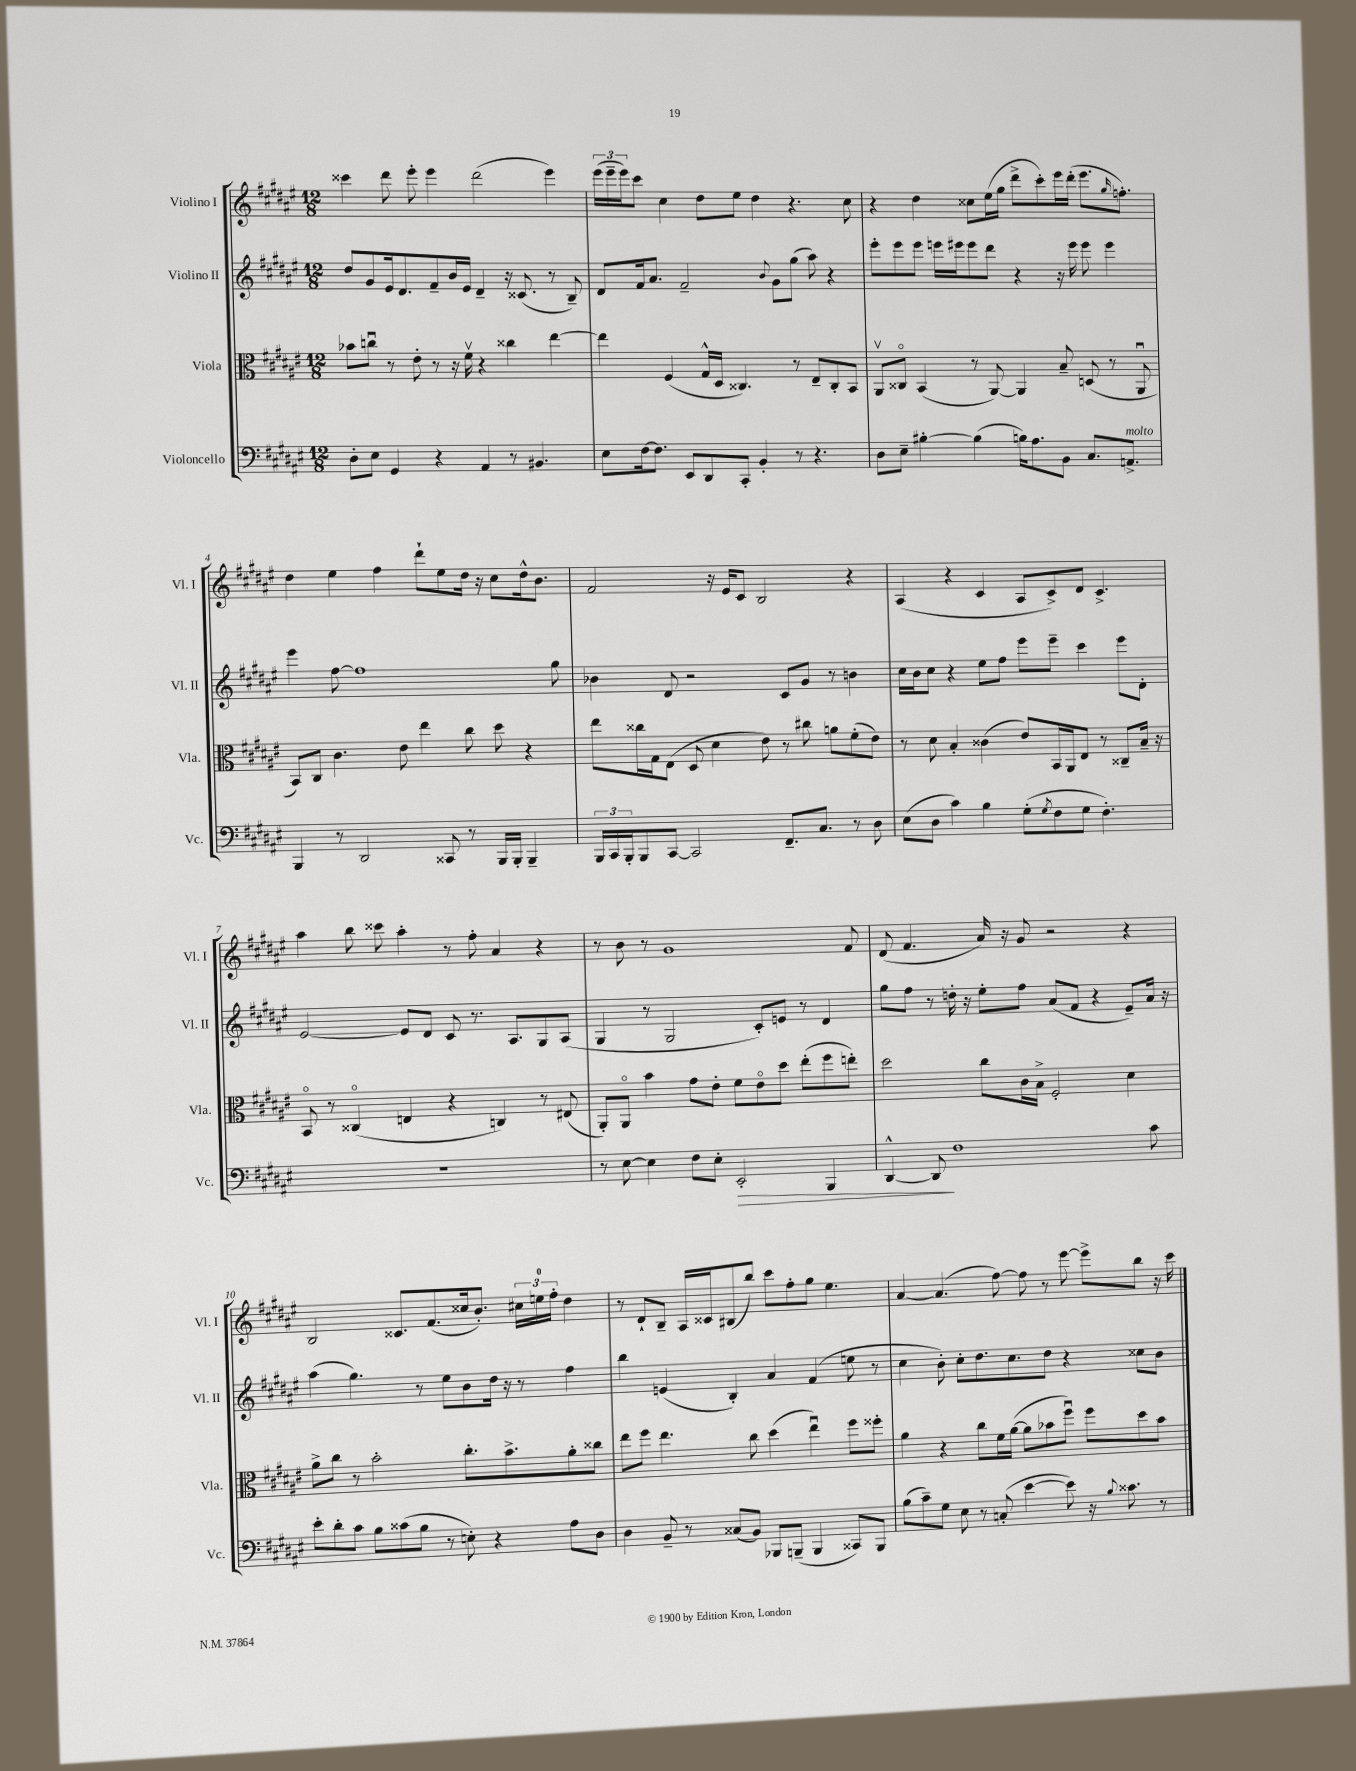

**kern	**kern	**kern	**kern
*staff4	*staff3	*staff2	*staff1
*clefF4	*clefC3	*clefG2	*clefG2
*k[f#c#g#d#a#e#]	*k[f#c#g#d#a#e#]	*k[f#c#g#d#a#e#]	*k[f#c#g#d#a#e#]
*M12/8	*M12/8	*M12/8	*M12/8
8D#'\L	8b-\L	8dd#/L	4ccc##\
8E#\J	8ccu\J	8g#/	.
4GG#/	8r	16e#/k	8ddd#\
.	.	8.d#/	.
.	8e#'\	.	8eee#'\
4r	8r	8f#~/	4eee#\
.	16r	16b/L	.
.	16f#v\	16e#/JJ	.
4AA#/	4r	4d#~/	(2ddd#\
8r	4cc##\	16r	.
.	.	(8.c##/	.
4.BB#/	.	.	.
.	[4ee#\	8r	4eee#\)
.	.	8B~/)	.
=	=	=	=
8E#\L	4ee#\]	8d#/L	(24eee#\LL
.	.	.	24eee#~\
.	.	.	24eee#\J)
[16F#\k	.	16f#/k	8ccc#\J
8.F#\]J	.	8.a#/J	.
.	(4F#/	.	4cc#\
8EE#/L	.	2f#~/	.
8DD#/	16G#^^/LL	.	8dd#\L
.	16D#/JJ	.	.
8CC#'/J	4.C##/)	.	8ee#\J
4BB'/	.	.	4dd#\
.	.	8qqb/	.
.	.	8g#\L	.
8r	8r	(8gg#\J	4.r
4.r	8E#~/L	8aa#\)	.
.	8C##'/	4r	.
.	8BB/J	.	8cc#\
=	=	=	=
8D#\L	8AA#v/L	8eee#'\L	4r
8E#~\J	8C##o/J	8eee#\	.
[4B#'\	(4BB/	8eee#\J	4dd#\
.	.	16eee\LL	.
.	.	16eee#\J	.
(4B#\]	8r	8eee#\	8cc##\L
.	[8AA#/)	8ddd#\J	(16ee#\L
.	.	.	16gg#\JJ
16B\LK)	4AA#/]	4r	8ddd#^\L
8.A#\	.	.	.
.	.	.	8ccc#'\)
8BB\J	8B~/	16r	16eee#\L
.	.	16eee#\	(16ddd#'\JJ
8.C#/L	(8D/	8eee#\	8.eee#\L
.	8r	4eee#\	.
.	.	.	16qqgg#/
8.AA^/J	.	.	8.ff'\J)
.	8AA#u/	.	.
=	=	=	=
4BBB/	8BB/L)	4eee#\	4dd#\
.	8C#/J	.	.
8r	4.c#\	[8ff#\	4ee#\
2DD#/	.	1ff#]	.
.	.	.	4ff#\
.	8e#\	.	.
.	4ee#\	.	8ddd#`\L
8CC##/	.	.	8ee#\
8r	8cc#\	.	16dd#\Jk
.	.	.	16r
16BBB/LL	8dd#\	.	8cc#\L
16BBB'/JJ	.	.	.
4BBB~/	4r	.	16dd#^^\k
.	.	.	8.b\J
.	.	8gg#\	.
=	=	=	=
24BBB/LL	8ee#\L	4b-\	2f#/
24CC#/	.	.	.
24BBB'/J	.	.	.
8BBB/	16cc##\L	.	.
.	16G#\J	.	.
[8CC#/J	(8E#\J	8d#/	.
2CC#/]	8D#/	2r	.
.	4d#\	.	16r
.	.	.	16e#/LK
.	.	.	8c#/J
.	8e#\)	.	2B/
8.FF#~/L	8r	8c#/L	.
.	8cc#\	8g#/J	.
8.C#/J	.	.	.
.	8a\L	8r	.
8r	(8f#'\	4b\	4r
8D#\	8e#\J)	.	.
=	=	=	=
(8E#\L	8r	16cc#\LL	(4A#/
.	.	16b\J	.
8D#\J	8d#\	8cc#\J	.
4c#\)	4B'/	4r	4r
4B\	(4c##\	8ee#\L	4c#/
.	.	8ff#\J	.
(8G#'\L	8e#/L)	8eee#\L	8A#/L
8qG#/	.	.	.
8F#\	16BB/L	8eee#~\J	8c#^/)
.	16AA#/J	.	.
8G#\J	8E#/J	4ccc#\	8d#/J
4.F#'\)	8r	.	4.c#^/
.	8C##~/L	8eee#\L	.
.	16B~/Jk	8d#'\J	.
.	16r	.	.
=	=	=	=
1.r	8BBo/	[2e#/	4aa#\
.	8r	.	.
.	(4C##o/	.	8bb\
.	.	.	8ccc##\
.	4E/	8e#/]L	4aa#'\
.	.	8d#/J	.
.	4r	8c#/	8r
.	.	8.r	8ff#'\
.	4C/)	.	4a#/
.	.	8.A#/L	.
.	8r	8G#/	4r
.	(8E#/	(8A#/J	.
=	=	=	=
8r	8AA#'/L)	4G#/	8r
[8E#\	8AA#o/J	.	8b\
4E#\]	4b\	8r	8r
.	.	2G#/	1g#
8F#\L	8g#\L	.	.
8E#'\J	8e#'\J	.	.
2EE#'/	8f#\L	.	.
.	8e#o\	8c#'/L)	.
.	8dd#\J	8e/J	.
.	(8ee#'\L	8r	.
4BBB/	8ff#\	4d#/	.
.	8ee'\J)	.	8f#/
=	=	=	=
[4DD#^^/	2dd#\	8gg#\L	(8d#/
.	.	8ff#\J	4.f#/
8DD#/]	.	8r	.
1F#	.	16dd'\	.
.	.	16r	.
.	8cc#\L	8ee#'\L	16a#/)
.	.	.	16r
.	16c#\L	8ff#\J	8g#/
.	16B^\JJ	.	.
.	2F#'/	(8a#/L	2r
.	.	8f#/J	.
.	.	4r	.
.	4d#\	8e#~/L)	4r
8c#\	.	16a#/Jk	.
.	.	16r	.
=	=	=	=
8e#'\L	8a#^\L	(4aa#\	2B/
8d#'\	8cc#\J	.	.
8c#\J	8r	4.gg#\)	.
8B\L	2b'\	.	.
(8c##\	.	.	8.c##/L
8B\J	.	8r	.
.	.	.	(8.f#/
8r	.	8ee#\L	.
8E'\)	8.cc#'\L	8b\	16cc##/k
.	.	.	8.b'/J)
4r	.	16dd#\Jk	.
.	8.b^\	16r	.
.	.	8r	24cc#\LL
.	.	.	24ee\
.	.	.	24ff#'\JJ
8A#\L	8a#'\	4ff#\	4dd#\
8D#\J	8cc##\J	.	.
=	=	=	=
4D#\	8ee#\L	4bb\	8r
.	8ff#\J	.	8d#`/L
8BB~/	4.ee#\	(4e/	8B~/J
8r	.	.	16A#/LL
.	.	.	16c##/J
(8C##/L	.	4B'/)	(8B#/
8BB/J)	8cc#\	.	8bb/J)
8BBB-/L	(4dd#\	4a#/	8ccc#\L
(8BBB~/J	.	.	8ff#'\
4BBB/	4ee#u\)	(4f#/	8gg#\J
.	.	.	4.ee#\
8CC##/L)	8ff#\L	8ee\	.
8BBB/J	8ff##'\J	8r	.
=	=	=	=
(8B\L	4a#\	4cc#\	[4a#/
8c#~\)	.	.	.
8G#\J	4r	8b'\)	(4.a#/]
8E#\	.	8cc#'\L	.
8r	8cc#\L	8.dd#\	.
(8C'/	16f#\L	.	[8ff#\)
.	([16a#\JJ	8.cc#\	.
[4e#\	8a#\]L	.	8ff#\]
.	8b-\	8dd#\J	8r
8e#\])	8ff#u\J)	4r	[8eee#\
16r	8ff#\L	.	8eee#^\]L
8qqB/	.	.	.
8.c##\	.	.	.
.	8dd#\	8cc##\L	8bb\J
8r	8b-\J	8b\J	16r
.	.	.	16ccc#\
==	==	==	==
*-	*-	*-	*-
